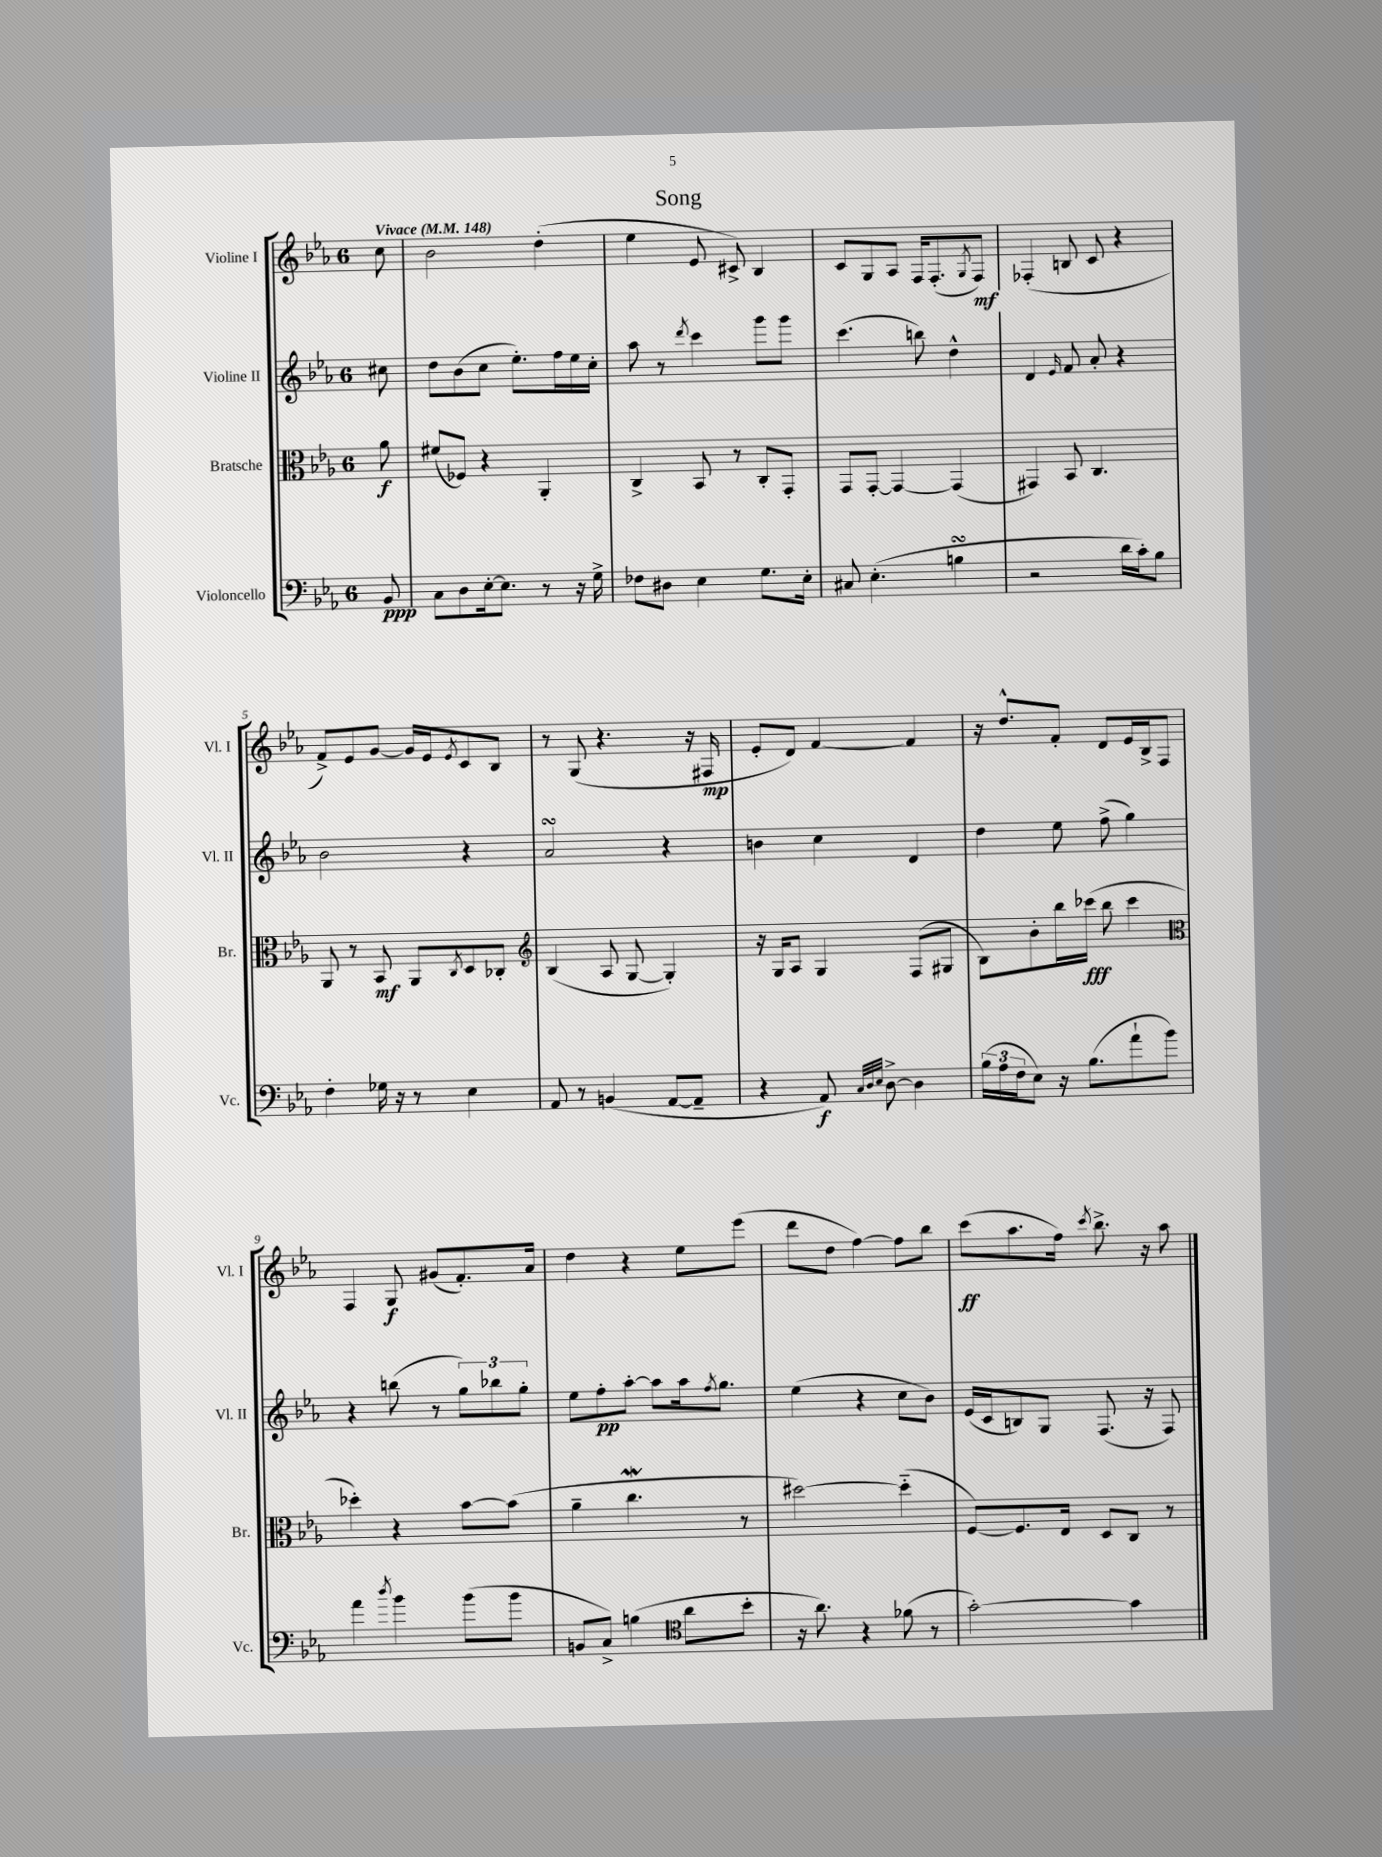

**kern	**kern	**kern	**kern
*staff4	*staff3	*staff2	*staff1
*clefF4	*clefC3	*clefG2	*clefG2
*k[b-e-a-]	*k[b-e-a-]	*k[b-e-a-]	*k[b-e-a-]
*M6/8	*M6/8	*M6/8	*M6/8
*MM148	*MM148	*MM148	*MM148
8BB-	8a-	8cc#	8cc
=	=	=	=
8C	(8f#	8dd	2b-
8D	8F-)	(8b-	.
[16E-'	4r	8cc	.
8.E-]	.	.	.
.	.	8.ee-')	.
8r	4AA-'	.	(4dd'
.	.	16ff	.
16r	.	16ee-	.
16G^	.	16cc'	.
=	=	=	=
8F-	4C^	8aa-	4ee-
8D#	.	8r	.
.	.	8qddd	.
4E-	8BB-	4ccc	8e-
.	8r	.	8c#^)
8.G	8C'	8ggg	4B-
.	8GG'	8ggg	.
16E-'	.	.	.
=	=	=	=
8C#	8GG	(4.ccc	8c
(4.E-'	[8GG'	.	8G
.	4GG_	.	8A-
.	.	8bb)	16F
.	.	.	(8.F'
4B	(4GG]	4dd^^	.
.	.	.	8qG
.	.	.	8F)
=	=	=	=
2r	4GG#)	4d	(4F-'
.	.	16qqe-	.
.	8BB-	8f	8B
.	4.C	8a-'	8c
16d	.	4r	4r
16c')	.	.	.
8B-	.	.	.
=	=	=	=
4F'	8AA-	2b-	8f^)
.	8r	.	8e-
16G-	8BB-	.	[8g
16r	.	.	.
8r	8AA-	.	16g]
.	.	.	16e-
.	8qC	.	8qe-
4E-	8D	4r	8c
.	8C-'	.	8B-
=	=	=	=
*	*clefG2	*	*
8AA-	(4B-	2a-	8r
8r	.	.	(8G
(4BB	8A-	.	4.r
.	[8G	.	.
[8AA-	4G'])	4r	.
8AA-~]	.	.	16r
.	.	.	16F#
=	=	=	=
4r	16r	4b	8e-'
.	16G	.	.
.	8A-	.	8d)
8AA-)	4G	4cc	[4f
32qqC	.	.	.
32qqD	.	.	.
32qqE-	.	.	.
[8D^	.	.	.
4D]	(8F	4d	4f]
.	8G#	.	.
=	=	=	=
(24B-	8B-)	4dd	16r
24A-	.	.	.
.	.	.	8.dd^^
24F	.	.	.
8E-)	8b-'	.	.
16r	16bb-	8ee-	8f'
(8.B-	(16ccc-	.	.
.	8bb-	(8ff^	8d
8a-`	4ccc-	4gg)	16e-
.	.	.	16B-^
8b-)	.	.	8F
=	=	=	=
*	*clefC3	*	*
4a-	4dd-')	4r	4F
8qdd	.	.	.
4b-	4r	(8bb	8G
.	.	8r	(8g#
(8b-	[8b-	12gg)	8.f')
.	.	12bb-	.
8b-	(8b-]	.	.
.	.	12gg'	.
.	.	.	16a-
=	=	=	=
8BB	4a-~	8ee-	4dd
8C^)	.	8ff'	.
(4B	4.cc	[8aa-'	4r
.	.	8aa-]	.
*clefC4	*	*	*
8a-	.	16aa-	8ee-
.	.	8qff	.
.	.	8.gg	.
8b-'	8r	.	(8eee-
=	=	=	=
16r	[2dd#)	(4ee-	8ddd
8.a-)	.	.	.
.	.	.	8dd
4r	.	4r	[4ff)
(8f-	(4dd#'~]	8cc	8ff]
8r	.	8b-)	8bb-
=	=	=	=
[2g')	[8F)	(16e-	(8ccc
.	.	16c	.
.	8.F]	8B)	8.aa-
.	.	8G	.
.	16E-	.	16ff)
.	.	.	8qccc
.	8D	(8.F	8.bb-^
4g]	8C	.	.
.	.	16r	16r
.	8r	8F)	8aa-
==	==	==	==
*-	*-	*-	*-
